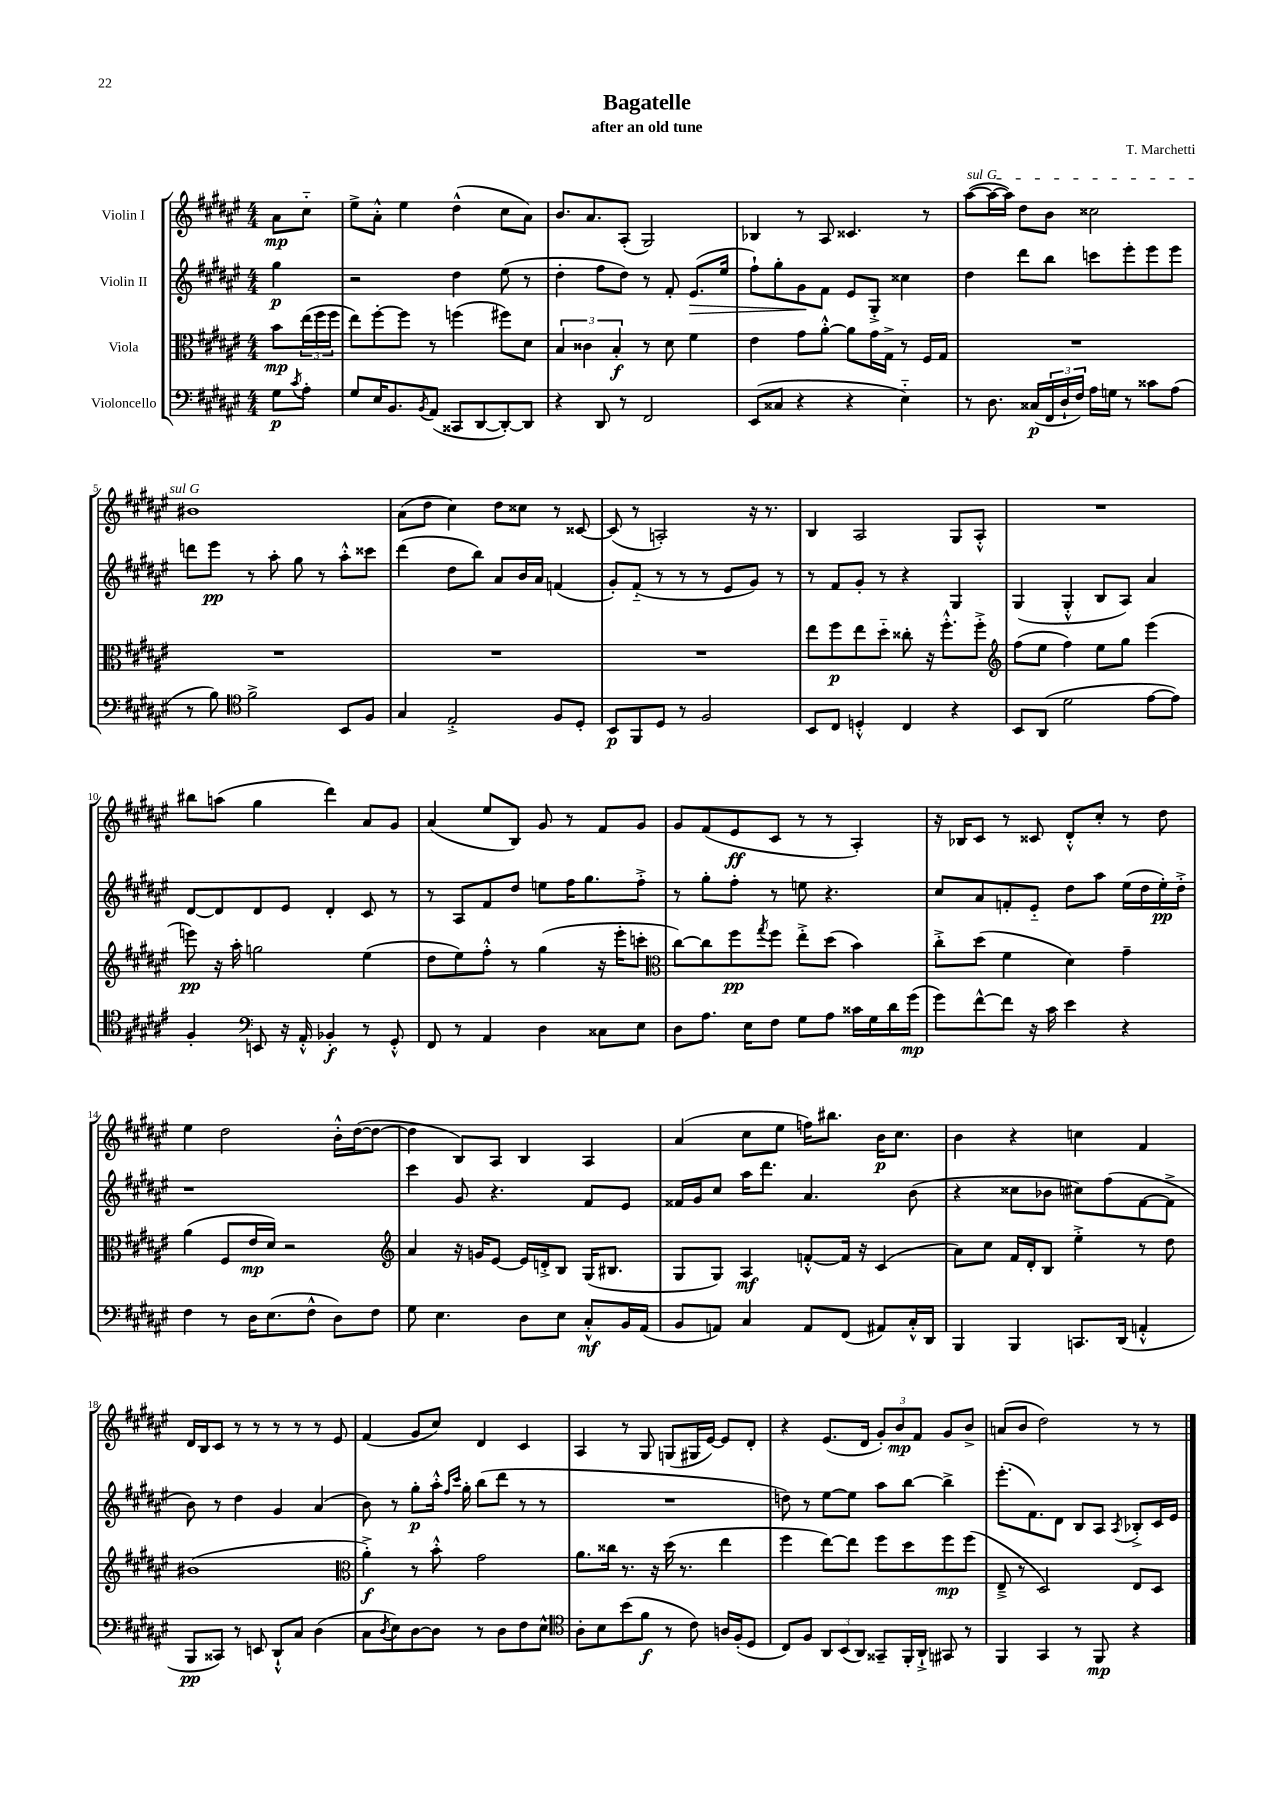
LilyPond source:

\header { title = "Bagatelle" composer = "T. Marchetti" subtitle = "after an old tune" }
<<
\new StaffGroup <<
\new Staff = "s0" \with { instrumentName = "Violin I" } {
    \clef treble \key fis \major \numericTimeSignature \time 4/4 \partial 4
    ais'8\mp cis''8-_ |
    eis''8-> ais'8-.-^ eis''4 dis''4-^( cis''8 ais'8) |
    b'8. ais'8. ais8-.( gis2) |
    bes4 r8 ais8 cisis'4. r8 |
    \once \override TextSpanner.bound-details.left.text = \markup { \italic "sul G" } ais''8~\startTextSpan( ais''16~ ais''16) dis''8 b'8 cisis''2 |
    bis'1\stopTextSpan |
    ais'8( dis''8 cis''4) dis''8 cisis''8 r8 cisis'8~ |
    cisis'8( r8 a2-.) r16 r8. |
    b4 ais2 gis8 ais8-.-^ |
    R1 |
    bis''8 a''8( gis''4 dis'''4) ais'8 gis'8 |
    ais'4( eis''8 b8) gis'8 r8 fis'8 gis'8 |
    gis'8 fis'8( eis'8\ff cis'8 r8 r8 ais4-.) |
    r16 bes16 cis'8 r8 cisis'8 dis'8-.-^ cis''8-. r8 dis''8 |
    eis''4 dis''2 b'16-.-^ dis''16~( dis''8~ |
    dis''4 b8) ais8 b4 ais4 |
    ais'4( cis''8 eis''8 f''16) bis''8. b'16\p cis''8. |
    b'4 r4 c''4 fis'4 |
    dis'16 b16 cis'8 r8 r8 r8 r8 r8 eis'8 |
    fis'4( gis'8 cis''8) dis'4 cis'4 |
    ais4 r8 gis8 g8( gis16 eis'16~) eis'8 dis'8-. |
    r4 eis'8.( dis'16 \tuplet 3/2 { gis'8-.) b'8\mp fis'8 } gis'8 b'8-> |
    a'8( b'8 dis''2) r8 r8 \bar "|." |
}
\new Staff = "s1" \with { instrumentName = "Violin II" } {
    \clef treble \key fis \major \numericTimeSignature \time 4/4 \partial 4
    gis''4\p |
    r2 dis''4 eis''8( r8 |
    dis''4-. fis''8 dis''8) r8 fis'8-. eis'8.\>( eis''16 |
    fis''8-!) gis''8-. gis'8\! fis'8 eis'8 gis8-.-> cisis''4 |
    dis''4 dis'''8 b''8 c'''8 eis'''8-. eis'''8 eis'''8 |
    d'''8 eis'''8\pp r8 ais''8-. gis''8 r8 ais''8-.-^ cisis'''8 |
    dis'''4( dis''8 b''8) ais'8 b'16 ais'16 f'4( |
    gis'8-.) fis'8-_( r8 r8 r8 eis'8 gis'8) r8 |
    r8 fis'8 gis'8-. r8 r4 gis4 |
    gis4( gis4-.-^ b8 ais8) ais'4 |
    dis'8~ dis'8 dis'8 eis'8 dis'4-. cis'8 r8 |
    r8 ais8 fis'8 dis''8 e''8 fis''16 gis''8. fis''8-.-> |
    r8 gis''8-. fis''8-. r8 e''8 r4. |
    cis''8 ais'8 f'8-. eis'8-_ dis''8 ais''8 eis''16( dis''16 eis''16-.\pp) dis''16-.-> |
    r1 |
    cis'''4 gis'8 r4. fis'8 eis'8 |
    fisis'16 gis'16 cis''8 ais''16 dis'''8. ais'4. b'8( |
    r4 cisis''8 bes'8 cis''8) fis''8( fis'8~ fis'8-> |
    b'8) r8 dis''4 gis'4 ais'4( |
    b'8) r8 gis''8-.\p ais''16-.-^ \grace { fis''16 cis'''16 } gis''16-. b''8( dis'''8 r8 r8 |
    R1 |
    d''8) r8 eis''8~ eis''8 ais''8 b''8~ b''4-> |
    eis'''8.-.( fis'8.) dis'8 b8 ais8 \acciaccatura { ais8 } bes8-.-> cis'16 eis'16 \bar "|." |
}
\new Staff = "s2" \with { instrumentName = "Viola" } {
    \clef alto \key fis \major \numericTimeSignature \time 4/4 \partial 4
    b'8\mp \tuplet 3/2 { eis''16( fis''16 fis''16 } |
    eis''8) fis''8~-. fis''8 r8 f''4( fis''8) dis'8 |
    \tuplet 3/2 { b4 cisis'4 b4-.\f } r8 dis'8 fis'4 |
    eis'4 gis'8 ais'8~-.-^ ais'8 gis'16 gis16-> r8 fis16 gis16 |
    R1 |
    R1 |
    R1 |
    R1 |
    eis''8 fis''8\p eis''8 dis''8-_ cisis''8-. r16 fis''8.-.-^ fis''8-.-> |
    \clef treble fis''8( eis''8 fis''4) eis''8 gis''8 eis'''4( |
    e'''8\pp) r16 ais''16-. g''2 eis''4( |
    dis''8 eis''8) fis''8-.-^ r8 gis''4( r16 eis'''16-. c'''8-. |
    \clef alto cis''8~) cis''8 fis''8\pp \acciaccatura { gis''8 } fis''8 eis''8-.-> dis''8( b'4) |
    cis''8-.-> dis''8( fis'4 dis'4) gis'4-- |
    ais'4( fis8 eis'16\mp dis'16) r2 |
    \clef treble ais'4 r16 g'16 eis'8~ eis'16 d'16-.-> b8 gis16( bis8. |
    gis8 gis8) ais4\mf f'8~-.-^ f'16 r16 cis'4( |
    ais'8) cis''8 fis'16 dis'16-. b8 eis''4-.-> r8 dis''8 |
    bis'1( |
    \clef alto ais'4-.->\f) r8 b'8-.-^ gis'2 |
    ais'8. cisis''16 r8. r16 dis''16( r8. eis''4 |
    fis''4 eis''8~) eis''8 fis''8 dis''8 fis''8\mp fis''8( |
    eis8---> r8 dis2) eis8 dis8 \bar "|." |
}
\new Staff = "s3" \with { instrumentName = "Violoncello" } {
    \clef bass \key fis \major \numericTimeSignature \time 4/4 \partial 4
    gis8\p \acciaccatura { cis'8 } ais8-. |
    gis8 eis16 b,8. \acciaccatura { b,8 } ais,8( cisis,8 dis,8~ dis,8~-.) dis,8 |
    r4 dis,8 r8 fis,2 |
    eis,8( cisis8 r4 r4 eis4-_) |
    r8 dis8. cisis16\p( \tuplet 3/2 { fis,16 dis16-! fis16) } ais16 g16 r8 cisis'8 ais8( |
    r8 b8) \clef tenor fis'2-> b,8 fis8 |
    gis4 eis2-.-> fis8 dis8-. |
    b,8\p fis,8 dis8 r8 fis2 |
    b,8 cis8 d4-.-^ cis4 r4 |
    b,8 ais,8( dis'2 eis'8~ eis'8) |
    fis4-. \clef bass e,8 r16 ais,16-.-^ bes,4-.\f r8 gis,8-.-^ |
    fis,8 r8 ais,4 dis4 cisis8 eis8 |
    dis8 ais8. eis16 fis8 gis8 ais8 cisis'16 gis16 dis'16 gis'16\mp( |
    gis'8) fis'8~-^ fis'8 r16 cis'16 eis'4 r4 |
    fis4 r8 dis16 eis8.( fis8-^ dis8) fis8 |
    gis8 eis4. dis8 eis8 cis8-.-^\mf b,16 ais,16( |
    b,8 a,8) cis4 a,8 fis,8( ais,8) cis16-.-^ dis,16 |
    b,,4 b,,4 c,8. dis,16( a,4-.-^ |
    b,,8\pp cisis,8) r8 e,8 dis,8-!-^ cis8 dis4( |
    cis8 \acciaccatura { dis8 } eis8) dis8~ dis8 r8 dis8 fis8 eis8-^ |
    \clef tenor ais8-. b8 b'8( fis'8\f r8 cis'8) a16 fis16-.( dis8 |
    cis8) fis8 \tuplet 3/2 { ais,8 b,8( ais,8) } gisis,8-- fis,16-. ais,16-!-> gis,8 r8 |
    fis,4 gis,4 r8 fis,8\mp r4 \bar "|." |
}
>>
>>
